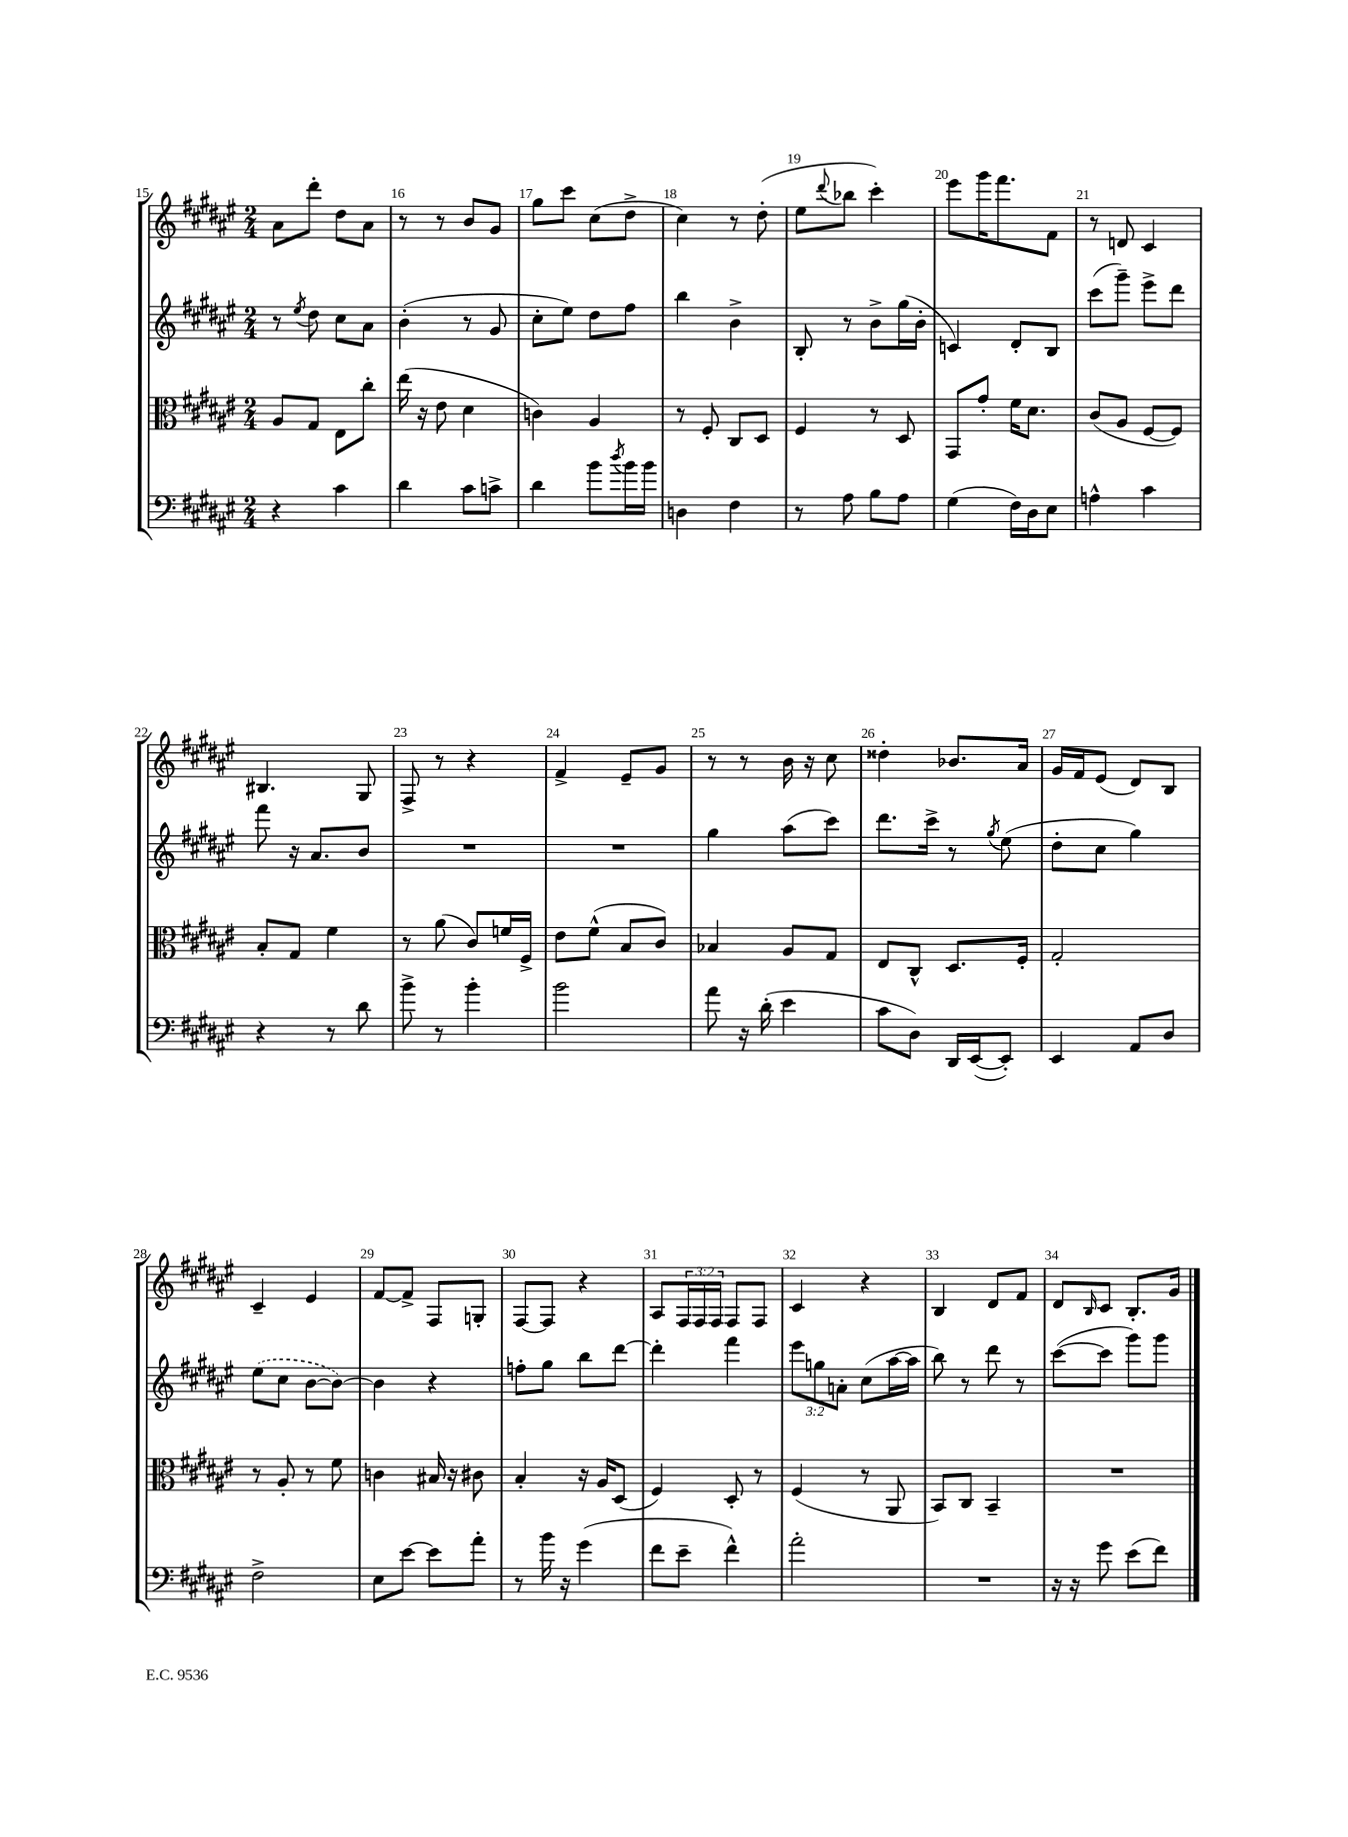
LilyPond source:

<<
\new StaffGroup <<
\new Staff = "s0" {
    \clef treble \key fis \major \numericTimeSignature \time 2/4 \override Staff.TupletNumber.text = #tuplet-number::calc-fraction-text
    ais'8 dis'''8-. dis''8 ais'8 |
    r8 r8 b'8 gis'8 |
    gis''8 cis'''8 cis''8( dis''8-> |
    cis''4) r8 dis''8-.( |
    eis''8 \appoggiatura { dis'''8 } bes''8 cis'''4-.) |
    eis'''8 gis'''16 fis'''8. fis'8 |
    r8 d'8 cis'4 |
    bis4. gis8 |
    fis8-> r8 r4 |
    fis'4-> eis'8-- gis'8 |
    r8 r8 b'16 r16 cis''8 |
    disis''4-. bes'8. ais'16 |
    gis'16 fis'16 eis'8( dis'8) b8 |
    cis'4-- eis'4 |
    fis'8~ fis'8-> fis8 g8-. |
    fis8~ fis8 r4 |
    ais8 \tuplet 3/2 { fis16 fis16 fis16 } fis8 fis8 |
    cis'4 r4 |
    b4 dis'8 fis'8 |
    dis'8 \grace { b16 } cis'8 b8.-. gis'16 \bar "|." |
}
\new Staff = "s1" {
    \clef treble \key fis \major \numericTimeSignature \time 2/4 \override Staff.TupletNumber.text = #tuplet-number::calc-fraction-text
    r8 \acciaccatura { eis''8 } dis''8 cis''8 ais'8 |
    b'4-.( r8 gis'8 |
    cis''8-. eis''8) dis''8 fis''8 |
    b''4 b'4-> |
    b8-. r8 b'8-> gis''16( b'16-. |
    c'4) dis'8-. b8 |
    cis'''8( gis'''8--) eis'''8-> dis'''8 |
    fis'''8 r16 ais'8. b'8 |
    R2 |
    R2 |
    gis''4 ais''8( cis'''8) |
    dis'''8. cis'''16-> r8 \acciaccatura { gis''8 } eis''8( |
    dis''8-. cis''8 gis''4) |
    \once \slurDashed eis''8( cis''8 b'8~ b'8~) |
    b'4 r4 |
    f''8-. gis''8 b''8 dis'''8~ |
    dis'''4-. fis'''4 |
    \tuplet 3/2 { eis'''8 g''8 a'8-. } cis''8( ais''16~ ais''16 |
    b''8) r8 dis'''8 r8 |
    cis'''8~( cis'''8 gis'''8) gis'''8 \bar "|." |
}
\new Staff = "s2" {
    \clef alto \key fis \major \numericTimeSignature \time 2/4
    ais8 gis8 eis8 cis''8-. |
    eis''16( r16 eis'8 dis'4 |
    c'4) ais4 |
    r8 fis8-. cis8 dis8 |
    fis4 r8 dis8 |
    gis,8 gis'8-. fis'16 dis'8. |
    cis'8( ais8 fis8~ fis8) |
    b8-. gis8 fis'4 |
    r8 ais'8( cis'8) f'16 fis16-> |
    eis'8 fis'8-^( b8 cis'8) |
    bes4 ais8 gis8 |
    eis8 cis8-^ dis8. fis16-. |
    gis2-. |
    r8 ais8-. r8 fis'8 |
    c'4 bis16 r16 cis'8 |
    b4-. r16 ais16 dis8( |
    fis4) dis8-. r8 |
    fis4( r8 ais,8 |
    b,8) cis8 b,4-- |
    R2 \bar "|." |
}
\new Staff = "s3" {
    \clef bass \key fis \major \numericTimeSignature \time 2/4
    r4 cis'4 |
    dis'4 cis'8 c'8-> |
    dis'4 b'8 \acciaccatura { dis''8 } b'16 b'16 |
    d4 fis4 |
    r8 ais8 b8 ais8 |
    gis4( fis16) dis16 eis8 |
    a4-^ cis'4 |
    r4 r8 dis'8 |
    b'8-> r8 b'4-. |
    b'2 |
    ais'8 r16 dis'16-.( eis'4 |
    cis'8 dis8) dis,16 eis,16~( eis,8-.) |
    eis,4 ais,8 dis8 |
    fis2-> |
    eis8 eis'8~ eis'8 ais'8-. |
    r8 b'16 r16 gis'4( |
    fis'8 eis'8-- fis'4-^) |
    ais'2-. |
    R2 |
    r16 r16 gis'8 eis'8( fis'8) \bar "|." |
}
>>
>>
\layout { \context { \Score currentBarNumber = #15 \override BarNumber.break-visibility = ##(#f #t #t) barNumberVisibility = #all-bar-numbers-visible } }
